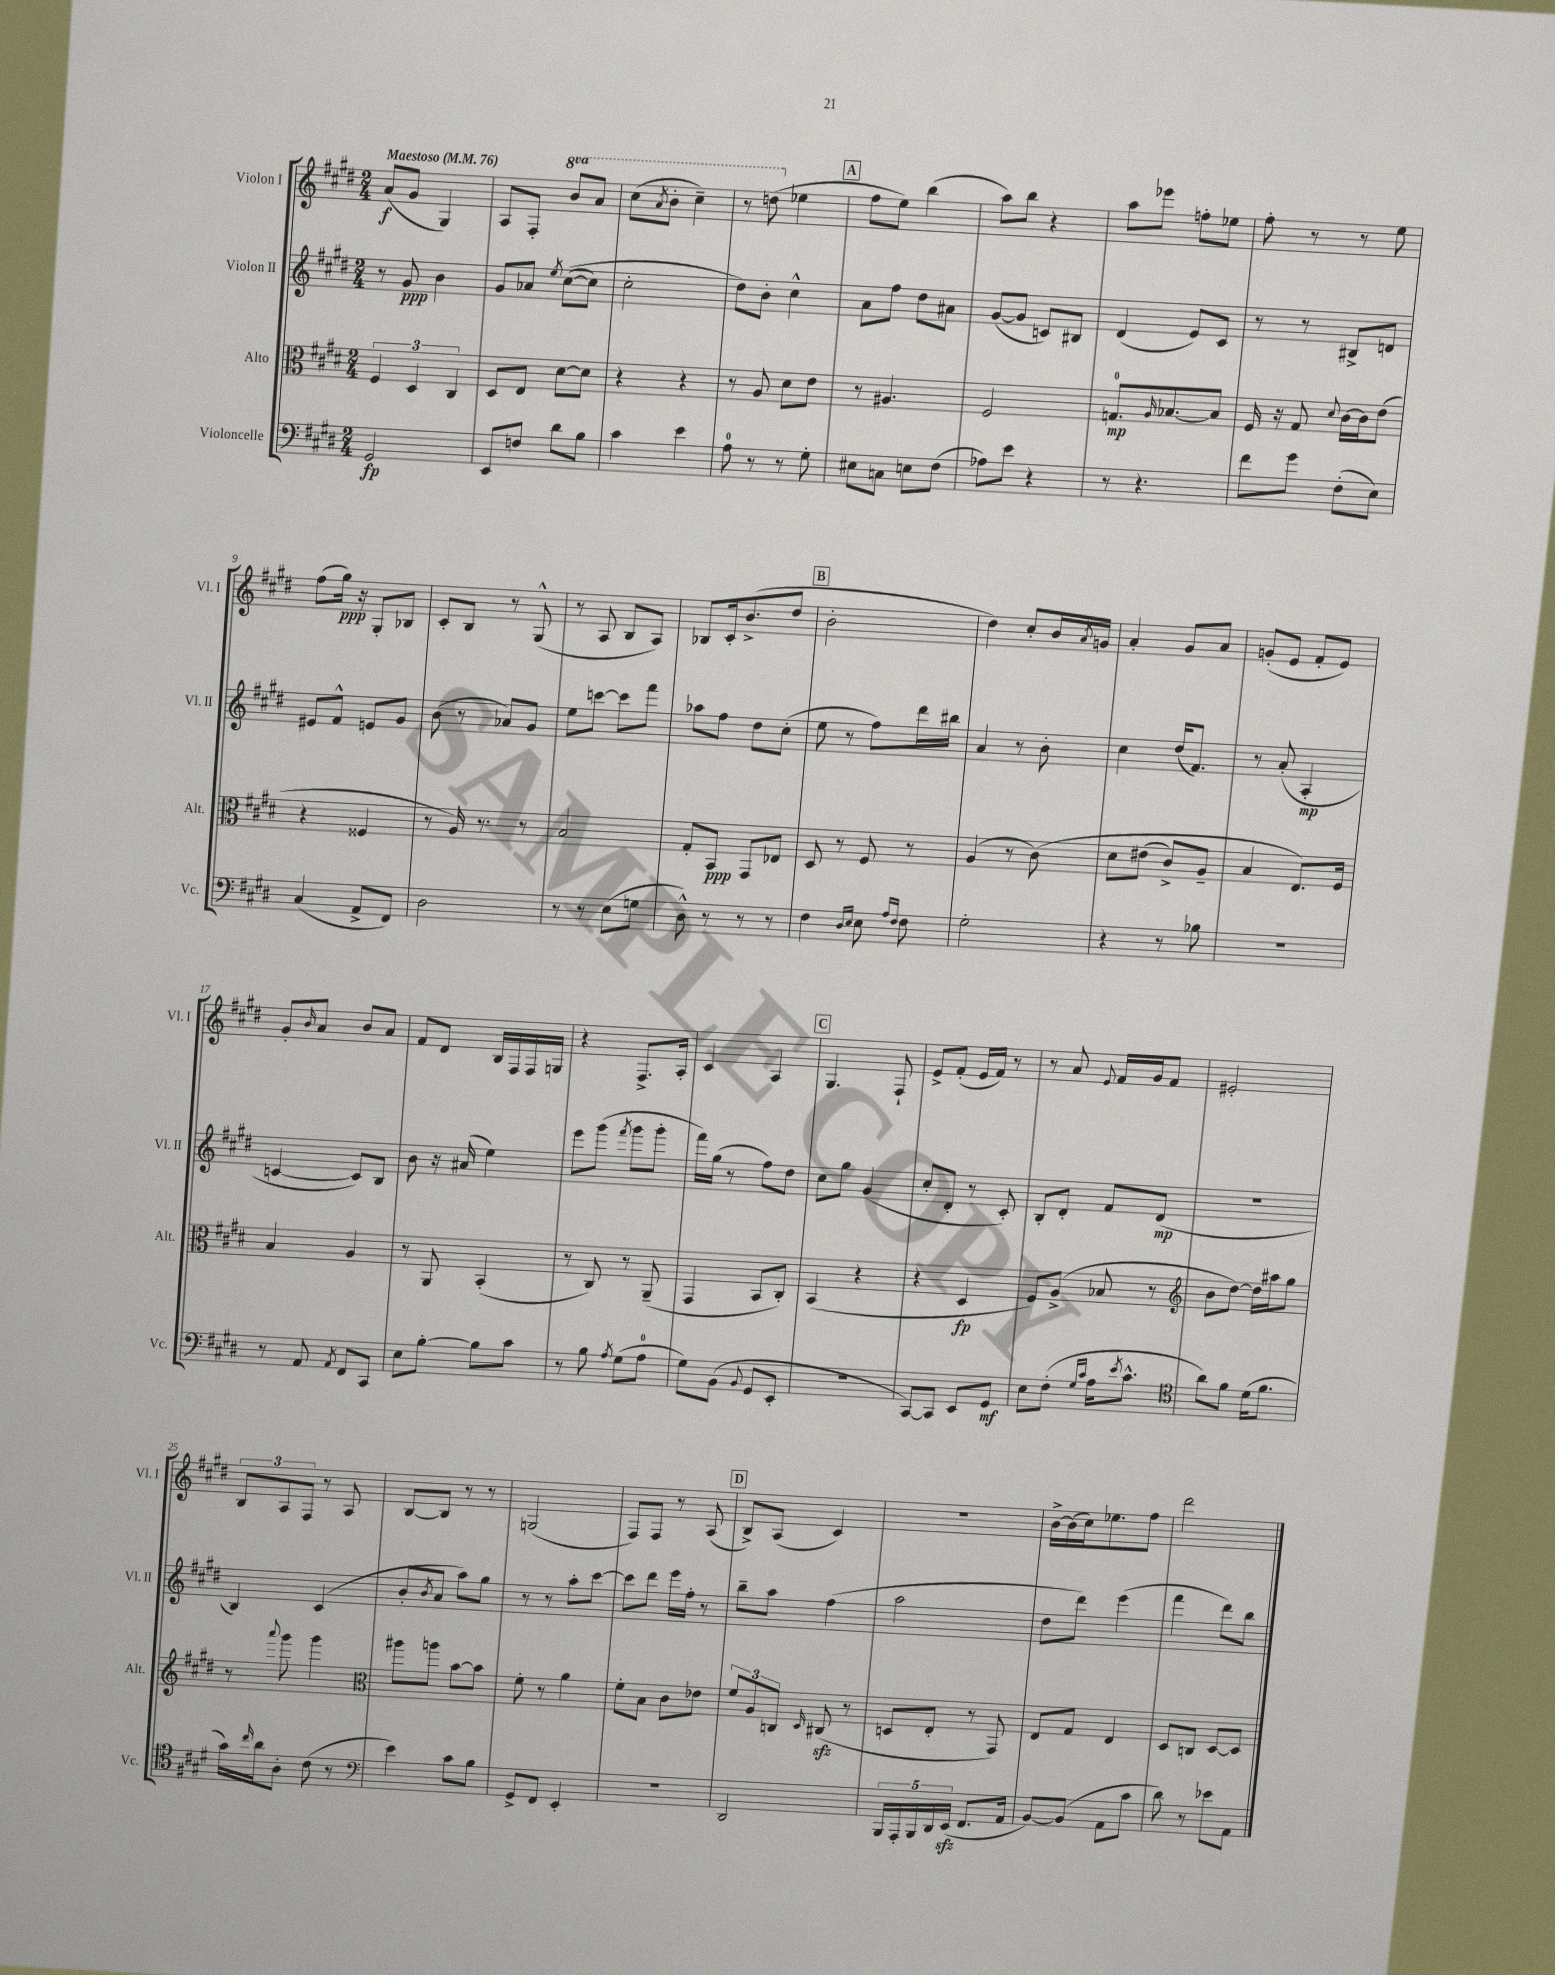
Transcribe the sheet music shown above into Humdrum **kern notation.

**kern	**dynam	**kern	**dynam	**kern	**dynam	**kern	**dynam
*part4	*part4	*part3	*part3	*part2	*part2	*part1	*part1
*staff4	*staff4	*staff3	*staff3	*staff2	*staff2	*staff1	*staff1
*I"Violoncelle	*	*I"Alto	*	*I"Violon II	*	*I"Violon I	*
*I'Vc.	*	*I'Alt.	*	*I'Vl. II	*	*I'Vl. I	*
*clefF4	*	*clefC3	*	*clefG2	*	*clefG2	*
*k[f#c#g#d#]	*	*k[f#c#g#d#]	*	*k[f#c#g#d#]	*	*k[f#c#g#d#]	*
*M2/4	*	*M2/4	*	*M2/4	*	*M2/4	*
*MM76	*	*MM76	*	*MM76	*	*MM76	*
=1	=1	=1	=1	=1	=1	=1	=1
!	!	!	!	!	!	!LO:TX:a:B:t=Maestoso	!
2GG#/	fp	6F#/	.	8r	.	(8a/L	f
.	.	.	.	8g#/	ppp	8g#/J	.
.	.	6D#/	.	.	.	.	.
.	.	.	.	4b\	.	4G#/)	.
.	.	6C#/	.	.	.	.	.
=2	=2	=2	=2	=2	=2	=2	=2
8EE/L	.	8D#/L	.	8g#/L	.	8A/L	.
8Fn/J	.	8E/J	.	8a-X/J	.	8F#'/J	.
.	.	.	.	8qee/	.	.	.
*	*	*	*	*	*	*8va	*
8d#\L	.	[8d#\L	.	(([8cc#\L	.	8bb/L	.
8B\J	.	8d#\J]	.	8cc#\J])	.	8aa/J	.
=3	=3	=3	=3	=3	=3	=3	=3
4c#\	.	4r	.	2cc#'\	.	(8ccc#\L	.
.	.	.	.	.	.	8qaa/	.
.	.	.	.	.	.	8bb'\J	.
4e\	.	4r	.	.	.	4ccc#~\)	.
=4	=4	=4	=4	=4	=4	=4	=4
8A\	.	8r	.	8dd#\L)	.	8r	.
8r	.	8A/	.	8b'\J	.	(8dddn\	.
*	*	*	*	*	*	*X8va	*
8r	.	8d#\L	.	4cc#^^\	.	4ee-X\	.
8G#'\	.	8e\J	.	.	.	.	.
!!LO:REH:place=s1:t=A
=5	=5	=5	=5	=5	=5	=5	=5
8E#X\L	.	8r	.	8a\L	.	8ff#\L	.
8Cn\J	.	4.A#X/	.	8ff#\J	.	8ee\J)	.
8En\L	.	.	.	8dd#\L	.	(4bb\	.
(8F#\J	.	.	.	8a#X\J	.	.	.
=6	=6	=6	=6	=6	=6	=6	=6
8A-X\L)	.	2F#/	.	([8g#/L	.	8aa\L)	.
8e\J	.	.	.	8g#/J]	.	8bb\J	.
4r	.	.	.	8cn/L)	.	4r	.
.	.	.	.	8B#X/J	.	.	.
=7	=7	=7	=7	=7	=7	=7	=7
8r	.	8.Gn/L	mp	(4d#/	.	8aa\L	.
4.r	.	.	.	.	.	8eee-X\J	.
.	.	16qqA/	.	.	.	.	.
.	.	[8.B-X/	.	.	.	.	.
.	.	.	.	8e/L)	.	8ffn'\L	.
.	.	8B-/J]	.	8c#/J	.	8ee-X\J	.
=8	=8	=8	=8	=8	=8	=8	=8
8f#\L	.	16F#/	.	8r	.	8ff#'\	.
.	.	16r	.	.	.	.	.
8g#\J	.	8G#/	.	8r	.	8r	.
.	.	8qqd#/	.	.	.	.	.
(8F#'\L	.	[16c#\LL	.	8B#X^/L	.	8r	.
.	.	16c#\J]	.	.	.	.	.
8E\J)	.	(8e\J	.	8dn/J	.	8ee\	.
!!LO:LB:g=z
=9	=9	=9	=9	=9	=9	=9	=9
(4C#/	.	4r	.	8e#X/L	.	(8ff#\L	.
.	.	.	.	8f#^^/J	.	16gg#\Jk)	ppp
.	.	.	.	.	.	16r	.
8AA^/L	.	4F##X/	.	8en/L	.	8G#'/L	.
8FF#/J)	.	.	.	8g#/J	.	8B-X/J	.
=10	=10	=10	=10	=10	=10	=10	=10
2D#\	.	8r	.	(8b\	.	8c#'/L	.
.	.	16A/)	.	8r	.	8B/J	.
.	.	8.r	.	.	.	.	.
.	.	.	.	8a-X/L)	.	8r	.
.	.	8r	.	8g#/J	.	(8G#^^/	.
=11	=11	=11	=11	=11	=11	=11	=11
8r	.	2B/	.	8ee\L	.	8r	.
8r	.	.	.	[8cccn\J	.	8A/	.
(8E\L	.	.	.	8ccc\L]	.	8B/L	.
8Gn\J	.	.	.	8fff#\J	.	8A/J)	.
=12	=12	=12	=12	=12	=12	=12	=12
8D#^^\)	.	8G#'/L	.	8aa-X\L	.	8B-X/L	.
8r	.	8BB/J	ppp	8ff#\J	.	16c#'/k	.
.	.	.	.	.	.	(8.b^/	.
8r	.	8GG#/L	.	8dd#\L	.	.	.
8r	.	8E-X/J	.	(8cc#'\J	.	8dd#/J	.
!!LO:REH:place=s1:t=B
=13	=13	=13	=13	=13	=13	=13	=13
4F#\	.	8D#/	.	8ee\	.	2b'\	.
.	.	8r	.	8r	.	.	.
16qqD#/LL	.	.	.	.	.	.	.
16qqE/JJ	.	.	.	.	.	.	.
8E\	.	8F#/	.	8ff#\L)	.	.	.
16qqA/LL	.	.	.	.	.	.	.
16qqF#/JJ	.	.	.	.	.	.	.
8F#\	.	8r	.	16ddd#\L	.	.	.
.	.	.	.	16bb#X\JJ	.	.	.
=14	=14	=14	=14	=14	=14	=14	=14
2G#'\	.	(4A/	.	4a/	.	4dd#\)	.
.	.	8r	.	8r	.	8cc#'/L	.
.	.	(8c#\)	.	8b'\	.	16b/L	.
.	.	.	.	.	.	8qa/	.
.	.	.	.	.	.	16gn/JJ	.
=15	=15	=15	=15	=15	=15	=15	=15
4r	.	8d#\L	.	4cc#\	.	4a'/	.
.	.	(8e#X\J	.	.	.	.	.
8r	.	8c#^/L)	.	(16dd#/KL	.	8g#/L	.
.	.	.	.	8.f#/J)	.	.	.
8B-X\	.	8A~/J	.	.	.	8a/J	.
=16	=16	=16	=16	=16	=16	=16	=16
2r	.	4B/	.	8r	.	(8gn'/L	.
.	.	.	.	(8a'/	.	8e/J	.
.	.	8.E/L)	.	4A'/	mp	8f#'/L	.
.	.	.	.	.	.	8e/J)	.
.	.	16F#/Jk	.	.	.	.	.
!!LO:LB:g=z
=17	=17	=17	=17	=17	=17	=17	=17
8r	.	4B/	.	[4cn/	.	8g#'/L	.
.	.	.	.	.	.	16qqb/	.
8AA/	.	.	.	.	.	8a/J	.
8qAA/	.	.	.	.	.	.	.
8FF#/L	.	4A/	.	8c/L])	.	8b/L	.
8CC#/J	.	.	.	8B/J	.	8a/J	.
=18	=18	=18	=18	=18	=18	=18	=18
8E\L	.	8r	.	8b\	.	8f#/L	.
[8B'\J	.	8AA/	.	16r	.	8d#/J	.
.	.	.	.	(16a#X/	.	.	.
8B\L]	.	(4BB'/	.	4ee\)	.	16B/LL	.
.	.	.	.	.	.	16F#/	.
8c#\J	.	.	.	.	.	16F#/	.
.	.	.	.	.	.	16Gn/JJ	.
=19	=19	=19	=19	=19	=19	=19	=19
8r	.	8r	.	8eee\L	.	4r	.
8B\	.	8C#/)	.	(8ggg#\J	.	.	.
8qA/	.	.	.	8qfff#/	.	.	.
(8G#\L	.	8r	.	8ggg#\L	.	8.F#^/L	.
8A\J	.	(8AA~/	.	8ggg#'\J	.	.	.
.	.	.	.	.	.	16A'/Jk	.
=20	=20	=20	=20	=20	=20	=20	=20
8G#\L)	.	4GG#/	.	16fff#\LL)	.	4c#/	.
.	.	.	.	(16gg#\JJ	.	.	.
(8BB\J	.	.	.	8r	.	.	.
8qqBB/	.	.	.	.	.	.	.
8GG#/L	.	8BB/L	.	8ff#\L)	.	4A/	.
8EE'/J	.	8C#'/J)	.	8dd#\J	.	.	.
!!LO:REH:place=s1:t=C
=21	=21	=21	=21	=21	=21	=21	=21
2r	.	(4BB/	.	8cc#\L	.	4.G#/	.
.	.	.	.	8gg#\J	.	.	.
.	.	4r	.	(4g#/	.	.	.
.	.	.	.	.	.	8F#`/	.
=22	=22	=22	=22	=22	=22	=22	=22
[8CC#/L)	.	4r	.	8cc#'/L	.	8e^/L	.
8CC#/J]	.	.	.	8d#'/J	.	(8f#'/J	.
8EE/L	.	4D#/	fp	8r	.	16e/LL	.
.	.	.	.	.	.	16f#/JJ)	.
8GG#/J	mf	.	.	8c#'/)	.	8r	.
=23	=23	=23	=23	=23	=23	=23	=23
8E\L	.	8F#/L)	.	8B'/L	.	8r	.
(8F#'\J	.	(8A^/J	.	8d#'/J	.	8a/	.
16qqG#/LL	.	.	.	.	.	.	.
16qqc#/JJ	.	.	.	.	.	8qqe/	.
16A\KL	.	8B-X/	.	8f#/L	.	16f#/LL	.
8qe/	.	.	.	.	.	.	.
8.c#^^\J	.	.	.	.	.	16g#/J	.
.	.	8r	.	(8d#/J	mp	8f#/J	.
=24	=24	=24	=24	=24	=24	=24	=24
*clefC4	*	*clefG2	*	*	*	*	*
8a\L)	.	8b\L	.	2r	.	2e#X'/	.
8f#\J	.	[8dd#\J)	.	.	.	.	.
(16d#\KL	.	16dd#\LL]	.	.	.	.	.
8.f#\J	.	16aa#X\J	.	.	.	.	.
.	.	8gg#\J	.	.	.	.	.
!!LO:LB:g=z
=25	=25	=25	=25	=25	=25	=25	=25
16g#\LL)	.	8r	.	4B/)	.	12B/L	.
16qqcc#/	.	.	.	.	.	.	.
16a\J	.	.	.	.	.	.	.
.	.	.	.	.	.	12A/	.
.	.	8qqaaa/	.	.	.	.	.
8A'\J	.	8ggg#\	.	.	.	.	.
.	.	.	.	.	.	12F#/J	.
(8c#\	.	4ggg#\	.	(4c#/	.	8r	.
8r	.	.	.	.	.	8A/	.
=26	=26	=26	=26	=26	=26	=26	=26
*clefF4	*	*clefC3	*	*	*	*	*
4e\)	.	8aa#X\L	.	8b'/L	.	[8B/L	.
.	.	.	.	8qb/	.	.	.
.	.	8aan\J	.	8a/J	.	8B/J]	.
8c#\L	.	[8b\L	.	8aa\L)	.	8r	.
8B\J	.	8b\J]	.	8gg#\J	.	8r	.
=27	=27	=27	=27	=27	=27	=27	=27
8GG#^/L	.	8f#'\	.	8r	.	(2Gn/	.
8FF#/J	.	8r	.	8r	.	.	.
4EE'/	.	4a\	.	8aa'\L	.	.	.
.	.	.	.	[8ccc#\J	.	.	.
=28	=28	=28	=28	=28	=28	=28	=28
2r	.	8f#'\L	.	8ccc#\L]	.	8F#/L)	.
.	.	8B\J	.	8ddd#\J	.	8F#/J	.
.	.	8c#\L	.	16eee\LL	.	8r	.
.	.	.	.	16ff#'\JJ	.	.	.
.	.	8e-X\J	.	8r	.	(8A/	.
!!LO:REH:place=s1:t=D
=29	=29	=29	=29	=29	=29	=29	=29
2DD#/	.	12f#/L	.	8bb~\L	.	8B^/L)	.
.	.	12A/	.	.	.	.	.
.	.	.	.	8aa\J	.	(8A/J	.
.	.	12Cn/J	.	.	.	.	.
.	.	16qqD#/	.	.	.	.	.
.	.	(8C#Xzz/	.	(4ff#\	.	4c#/)	.
.	.	8r	.	.	.	.	.
=30	=30	=30	=30	=30	=30	=30	=30
20BBB/LL	.	8Dn/L	.	2aa\	.	2r	.
20AAA'/	.	.	.	.	.	.	.
20BBB/	.	.	.	.	.	.	.
.	.	8E'/J	.	.	.	.	.
20DD#/	.	.	.	.	.	.	.
(20EEzz/JJ	.	.	.	.	.	.	.
8.FF#/L	.	8r	.	.	.	.	.
.	.	8GG#/)	.	.	.	.	.
16AA/Jk	.	.	.	.	.	.	.
=31	=31	=31	=31	=31	=31	=31	=31
[8BB/L)	.	8E/L	.	8dd#\L	.	[16b^\LL	.
.	.	.	.	.	.	(16b\]	.
(8BB/J]	.	8G#/J	.	8ddd#\J)	.	16cc#\J)	.
.	.	.	.	.	.	8.ee-X\	.
8AA\L	.	4E/	.	(4eee\	.	.	.
8c#\J	.	.	.	.	.	8ff#\J	.
=32	=32	=32	=32	=32	=32	=32	=32
8d#\)	.	8D#/L	.	4fff#\	.	2ddd#\	.
8r	.	8Cn/J	.	.	.	.	.
8e-X\L	.	[8D#/L	.	8ddd#\L)	.	.	.
8AA\J	.	8D#/J]	.	8bb\J	.	.	.
==	==	==	==	==	==	==	==
*-	*-	*-	*-	*-	*-	*-	*-
